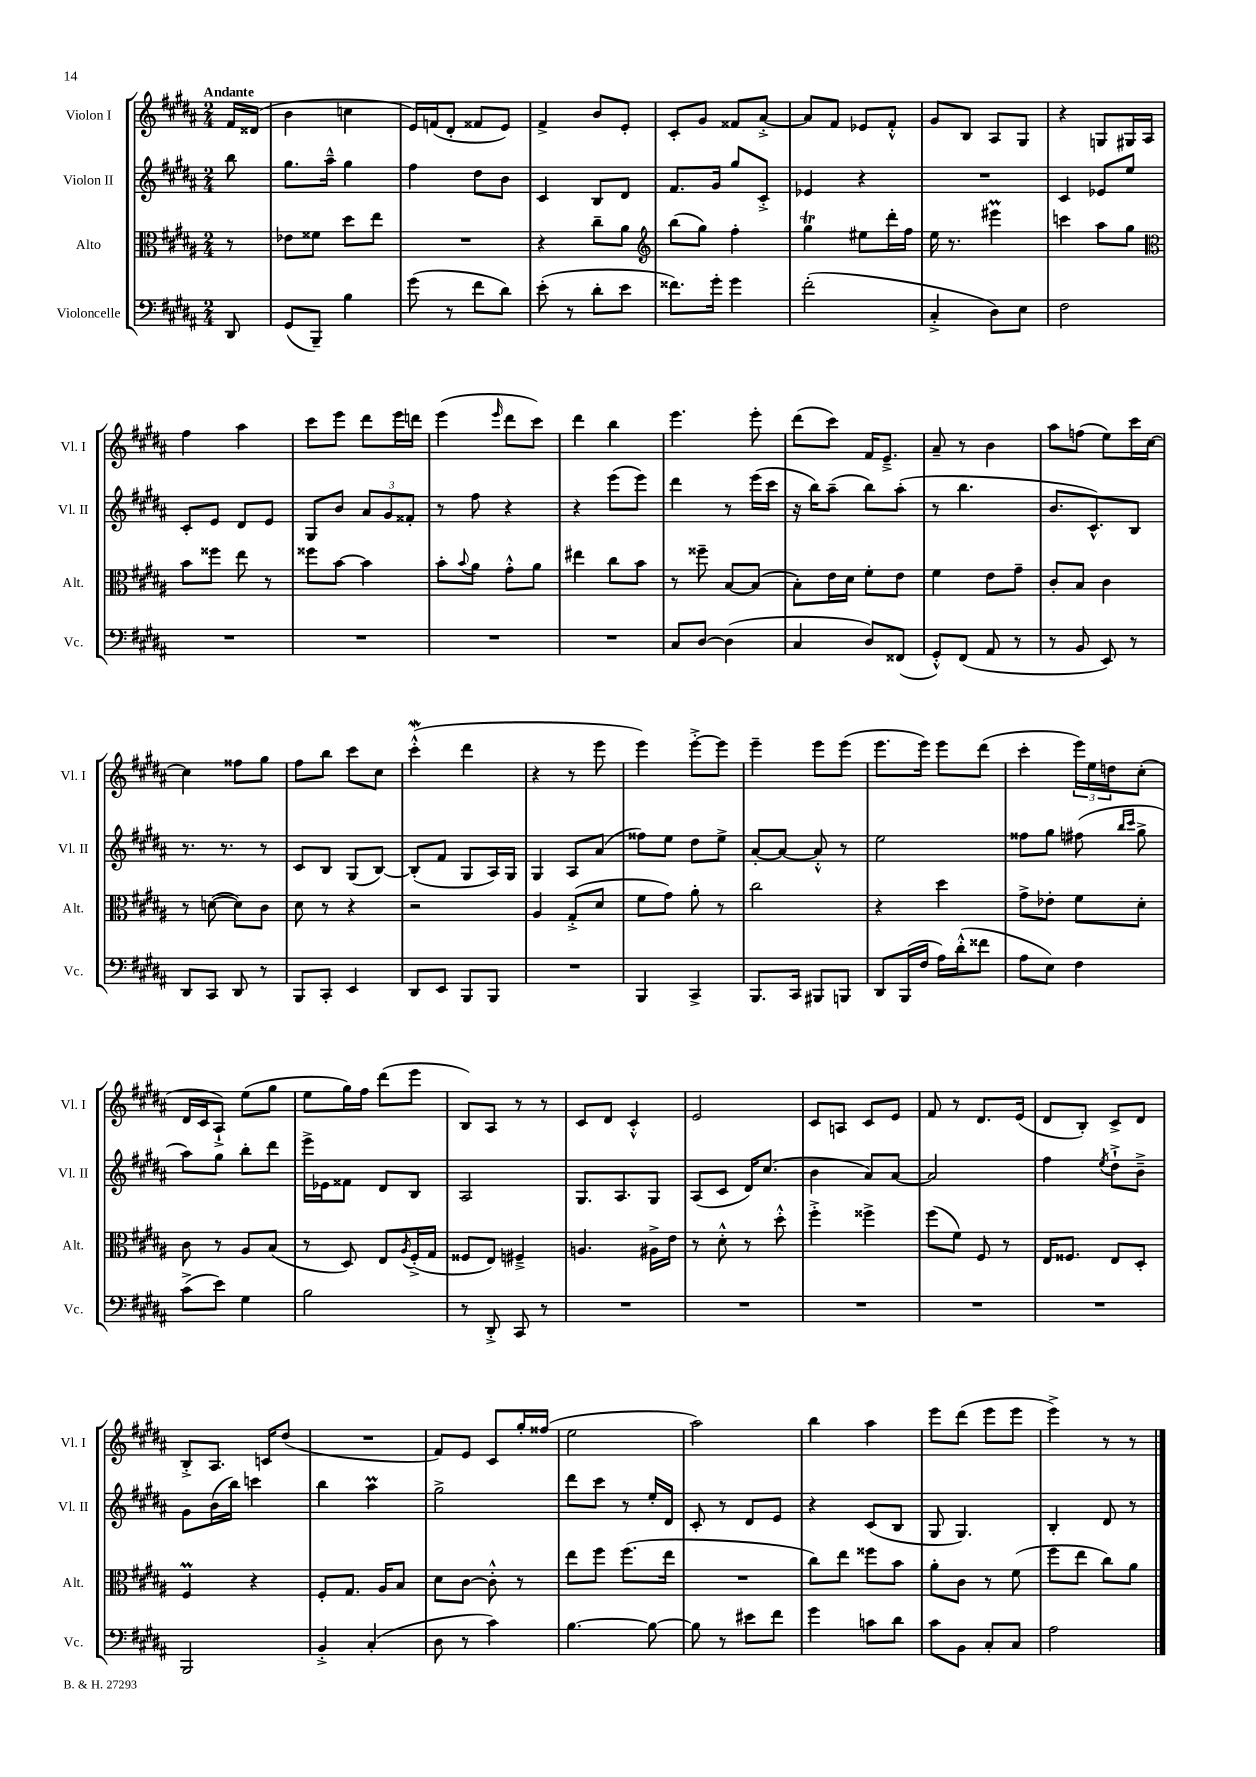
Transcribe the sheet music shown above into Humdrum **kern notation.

**kern	**kern	**kern	**kern
*staff4	*staff3	*staff2	*staff1
*clefF4	*clefC3	*clefG2	*clefG2
*k[f#c#g#d#a#]	*k[f#c#g#d#a#]	*k[f#c#g#d#a#]	*k[f#c#g#d#a#]
*M2/4	*M2/4	*M2/4	*M2/4
8DD#/	8r	8bb\	16f#/LL
.	.	.	(16d##/JJ
=	=	=	=
(8GG#/L	8e-\L	8.gg#\L	4b\
8BBB~/J)	8f##\J	.	.
.	.	16aa#~^^\Jk	.
4B\	8dd#\L	4gg#\	4cc\
.	8ee\J	.	.
=	=	=	=
(8g#\	2r	4ff#\	16e/LL)
.	.	.	(16f/J
8r	.	.	8d#'/J
8f#\L	.	8dd#\L	8f##/L
8d#\J)	.	8b\J	8e/J)
=	=	=	=
(8e'\	4r	4c#/	4f#^/
8r	.	.	.
8d#'\L	8cc#~\L	8B/L	8b/L
8e\J	8a#\J	8d#/J	8e'/J
=	=	=	=
*	*clefG2	*	*
8.f##\L)	(8bb\L	8.f#/L	8c#'/L
.	8gg#\J)	.	8g#/J
16g#'\Jk	.	16g#/Jk	.
4g#\	4ff#'\	8gg#/L	8f##/L
.	.	8c#'^/J	[8a#'^/J
=	=	=	=
(2f#'\	4gg#\	4e-/	8a#/]L
.	.	.	8f#/J
.	8ee#\L	4r	8e-/L
.	16ddd#'\L	.	8f#'^^/J
.	16ff#\JJ	.	.
=	=	=	=
4C#'^/	16ee\	2r	8g#/L
.	8.r	.	.
.	.	.	8B/J
8D#\L)	4eee#\	.	8A#/L
8E\J	.	.	8G#/J
=	=	=	=
2F#\	4ccc\	4c#/	4r
.	8aa#\L	8e-/L	8G/L
.	8gg#\J	8ee/J	16G#/L
.	.	.	16A#/JJ
=	=	=	=
*	*clefC3	*	*
2r	8b\L	8c#'/L	4ff#\
.	8ff##\J	8e/J	.
.	8ee\	8d#/L	4aa#\
.	8r	8e/J	.
=	=	=	=
2r	8ff##\L	8G#/L	8ccc#\L
.	[8b\J	8b/J	8eee\J
.	4b\]	12a#/L	8ddd#\L
.	.	12g#/	.
.	.	.	16eee\L
.	.	12f##'/J	.
.	.	.	16ddd\JJ
=	=	=	=
2r	8b'\L	8r	(4eee\
.	8qqb/	.	.
.	8a#\J	8ff#\	.
.	.	.	16qqeee/
.	8g#'^^\L	4r	8ddd#\L
.	8a#\J	.	8ccc#\J)
=	=	=	=
2r	4ee#\	4r	4ddd#\
.	8cc#\L	(8eee\L	4bb\
.	8b\J	8eee\J)	.
=	=	=	=
8C#/L	8r	4ddd#\	4.eee\
[8D#/J	8ff##~\	.	.
(4D#\]	[8B/L	8r	.
.	(8B/]J	(16eee\LL	8eee'\
.	.	16ccc#\JJ	.
=	=	=	=
4C#/	8B'\L)	16r	(8ddd#\L
.	.	16bb\LK)	.
.	16e\L	(8aa#~\J	8ccc#\J)
.	16d#\JJ	.	.
8D#/L)	8f#'\L	8bb\L)	16f#/LK
.	.	.	8.e~^/J
(8FF##/J	8e\J	(8aa#'\J	.
=	=	=	=
8GG#'^^/L)	4f#\	8r	8a#~/
(8FF#/J	.	4.bb\	8r
8AA#/	8e\L	.	4b\
8r	8g#~\J	.	.
=	=	=	=
8r	8c#'/L	8.b/L	8aa#\L
8BB/	8B/J	.	(8ff\J
.	.	8.c#^^/)	.
8EE/)	4c#\	.	8ee\L)
8r	.	8B/J	16ccc#\L
.	.	.	[16cc#\JJ
=	=	=	=
8DD#/L	8r	8.r	4cc#\]
8CC#/J	([8d\	.	.
.	.	8.r	.
8DD#/	8d\]L)	.	8ff##\L
8r	8c#\J	8r	8gg#\J
=	=	=	=
8BBB/L	8d#\	8c#/L	8ff#\L
8CC#'/J	8r	8B/J	8bb\J
4EE/	4r	(8G#/L	8ccc#\L
.	.	[8B/J)	8cc#\J
=	=	=	=
8DD#/L	2r	(8B'/]L	(4ccc#'^^\
8EE/J	.	8f#/J	.
8BBB/L	.	8G#/L	4ddd#\
8BBB/J	.	16A#/L)	.
.	.	16G#/JJ	.
=	=	=	=
2r	4A#/	4G#/	4r
.	(8G#'^/L	8A#/L	8r
.	8d#/J	(8a#/J	8eee\
=	=	=	=
4BBB/	8f#\L	8ff##\L)	4eee\)
.	8g#\J)	8ee\J	.
4CC#^/	8a#'\	8dd#\L	[8eee'^\L
.	8r	8ee^\J	8eee\]J
=	=	=	=
8.BBB/L	2cc#\	[8a#'/L	4eee~\
.	.	8a#/_J	.
16CC#/Jk	.	.	.
8BBB#/L	.	8a#'^^/]	8eee\L
8BBB/J	.	8r	(8eee\J
=	=	=	=
8DD#/L	4r	2ee\	8.eee\L
(16BBB/L	.	.	.
16F#/JJ	.	.	16eee\Jk)
16A#\LL)	4dd#\	.	8eee\L
(16d#'^^\J	.	.	.
8f##\J	.	.	(8ddd#\J
=	=	=	=
8A#\L	8g#^\L	8ff##\L	4ccc#'\
8E\J)	8e-'\J	8gg#\J	.
4F#\	8f#\L	(8ff#\	24eee\LL)
.	.	.	24ee\
.	.	.	24dd\J
.	.	16qqbb/LL	.
.	.	16qqccc#/JJ	.
.	8d#'\J	8gg#^\	(8cc#'\J
=	=	=	=
(8c#^\L	8c#\	8aa#\L)	16d#/LL
.	.	.	16c#/J
8e\J)	8r	8gg#\J	8A#`^/J)
4G#\	8A#/L	8bb'\L	(8ee\L
.	(8B/J	8ddd#\J	8gg#\J
=	=	=	=
2B\	8r	16eee^\LL	8ee\L
.	.	16e-\J	.
.	8D#/)	8f##\J	16gg#\L)
.	.	.	16ff#\JJ
.	8E/L	8d#/L	(8ddd#\L
.	8qA#/	.	.
.	(16F#'^/L	8B/J	8eee\J
.	16G#/JJ	.	.
=	=	=	=
8r	8F##/L	2A#/	8B/L)
8DD#'^/	8E/J)	.	8A#/J
8CC#/	4F#~^/	.	8r
8r	.	.	8r
=	=	=	=
2r	4.A/	8.G#/L	8c#/L
.	.	.	8d#/J
.	.	8.A#/	.
.	.	.	4c#'^^/
.	16A#^\LL	8G#/J	.
.	16e\JJ	.	.
=	=	=	=
2r	8r	(8A#/L	2e/
.	8d#'^^\	8c#/J	.
.	8r	16d#/LK)	.
.	.	(8.cc#/J	.
.	8dd#'^^\	.	.
=	=	=	=
2r	4ff#'^\	4b\	8c#/L
.	.	.	8A/J
.	4ff##^\	8a#/L)	8c#/L
.	.	[8a#/J	8e/J
=	=	=	=
2r	(8ff#\L	2a#/]	8f#/
.	8f#\J)	.	8r
.	8F#/	.	8.d#/L
.	8r	.	.
.	.	.	(16e/Jk
=	=	=	=
2r	16E/LK	4ff#\	8d#/L
.	8.F##/J	.	.
.	.	.	8B'/J)
.	.	8qee/	.
.	8E/L	8dd#`^\L	8c#^/L
.	8D#'/J	8b~^\J	8d#/J
=	=	=	=
2BBB/	4F#/	8g#\L	8B'^/L
.	.	(16b\L	8.A#/J
.	.	16bb\JJ)	.
.	4r	4ccc\	.
.	.	.	16c/LK
.	.	.	(8dd#/J
=	=	=	=
4BB'^/	8F#'/L	4bb\	2r
.	8.G#/J	.	.
(4C#'/	.	4aa#\	.
.	16A#/LK	.	.
.	8B/J	.	.
=	=	=	=
8D#\	8d#\L	2gg#^\	8f#/L)
8r	[8c#\J	.	8e/J
4c#\)	8c#'^^\]	.	8c#/L
.	8r	.	16gg#'/L
.	.	.	(16ff##/JJ
=	=	=	=
[4.B\	8ee\L	8ddd#\L	2ee\
.	8ff#\J	8ccc#\J	.
.	(8.ff#\L	8r	.
8B\_	.	16ee'/LL	.
.	16ee\Jk	16d#/JJ	.
=	=	=	=
8B\]	2r	8c#'/	2aa#\)
8r	.	8r	.
8e#\L	.	8d#/L	.
8f#\J	.	8e/J	.
=	=	=	=
4g#\	8cc#\L)	4r	4bb\
.	8ee\J	.	.
8c\L	8ff##\L	(8c#/L	4aa#\
8d#\J	8b\J	8B/J	.
=	=	=	=
8c#\L	8a#'\L	8G#/	8eee\L
8BB\J	8c#\J	4.G#/)	(8ddd#\J
8C#'/L	8r	.	8eee\L
8C#/J	(8f#\	.	8eee\J
=	=	=	=
2A#\	8ff#\L	4B'/	4eee^\)
.	8ee\J	.	.
.	8cc#\L)	8d#/	8r
.	8a#\J	8r	8r
==	==	==	==
*-	*-	*-	*-
